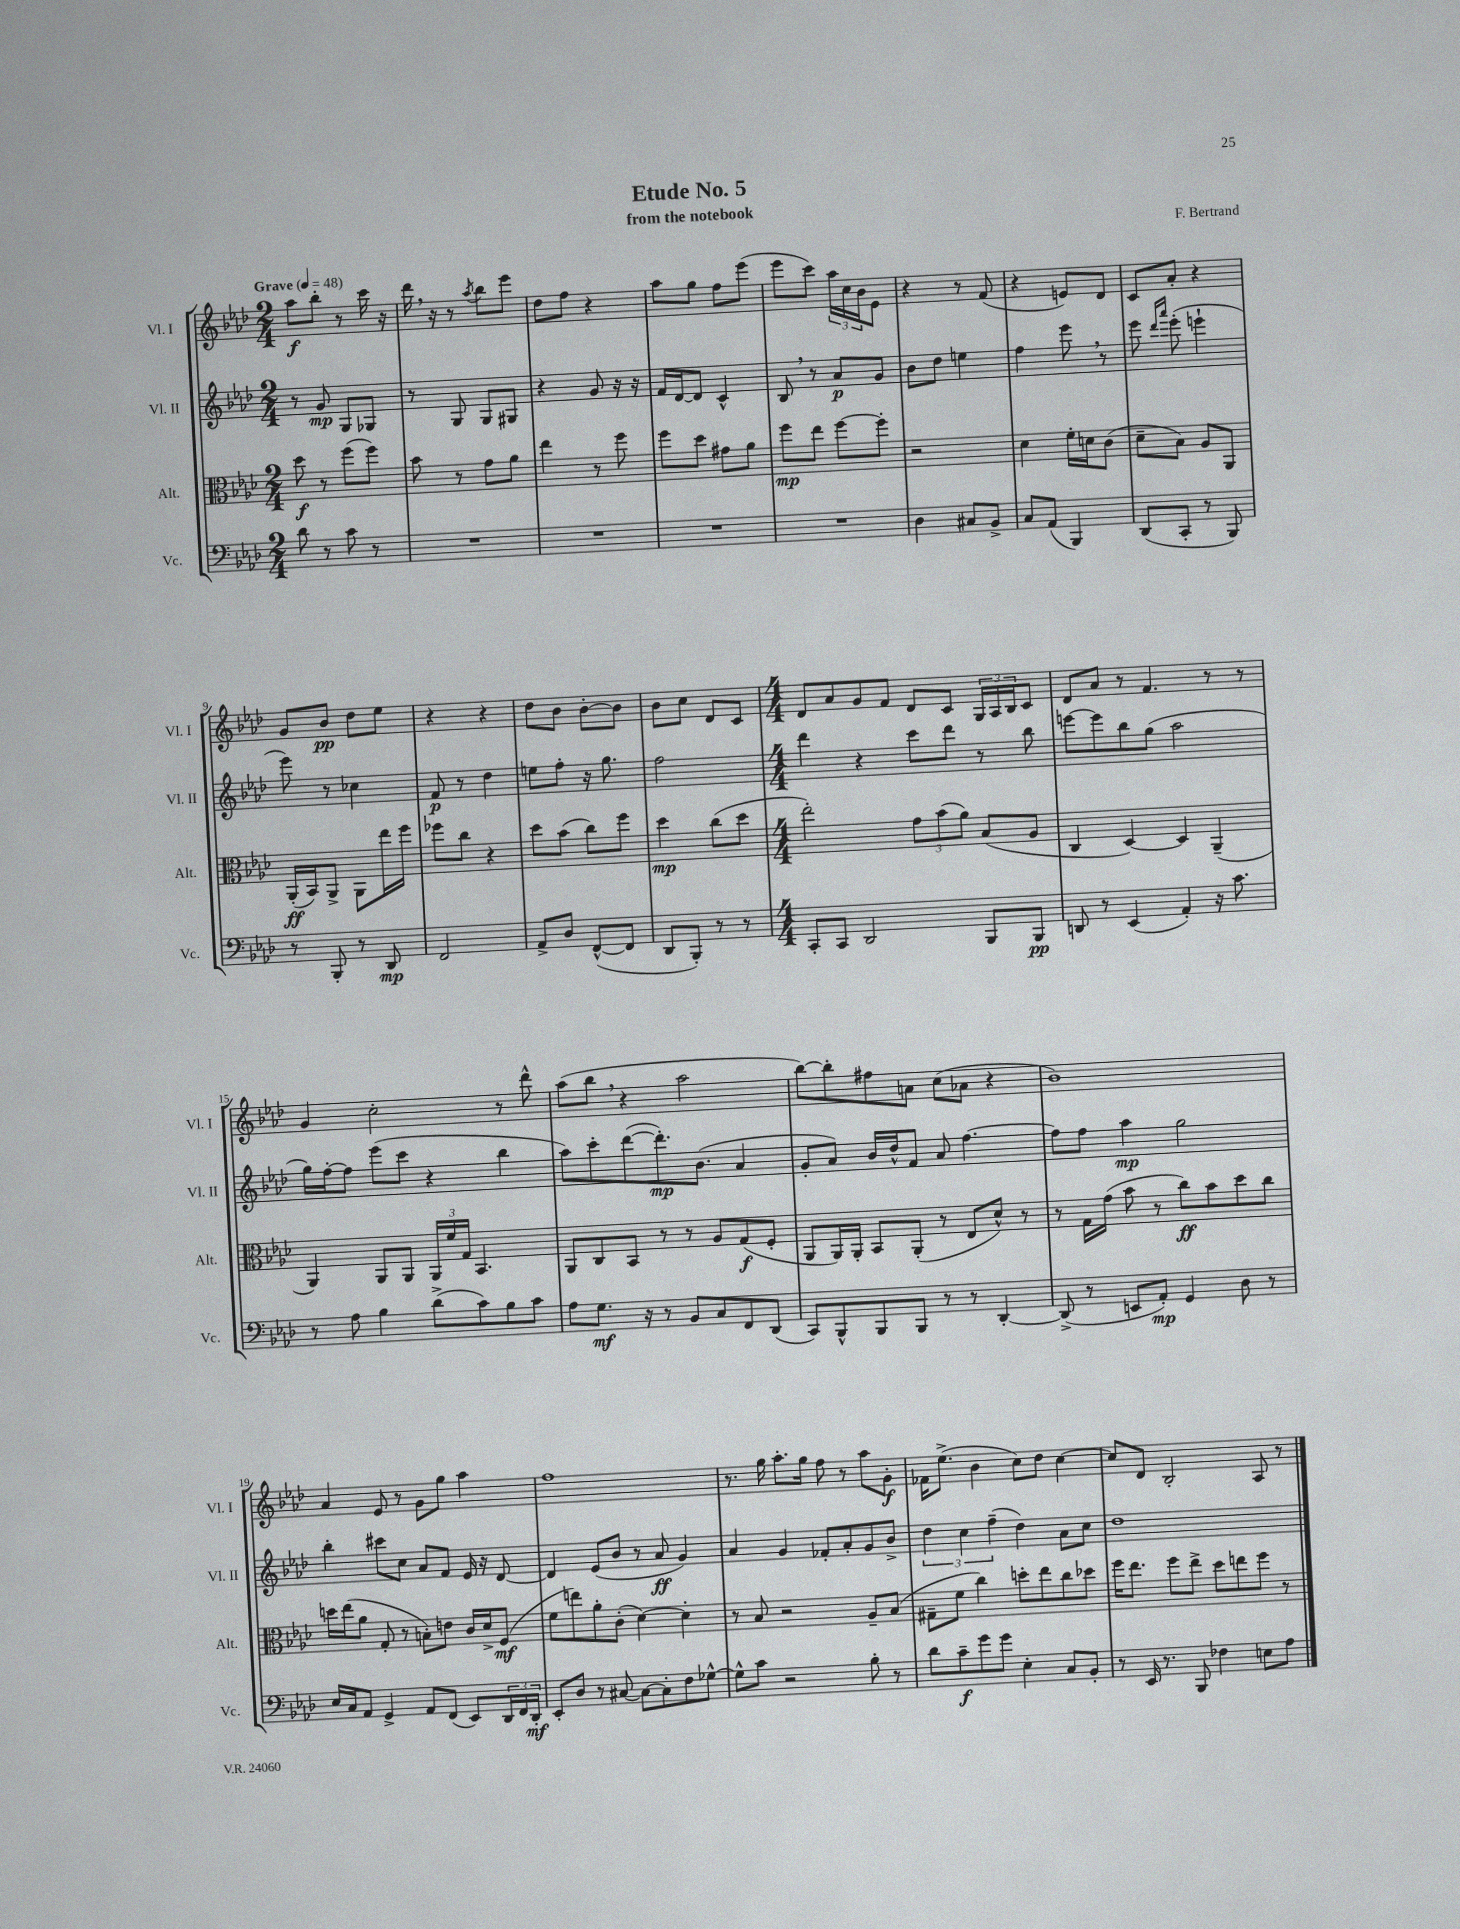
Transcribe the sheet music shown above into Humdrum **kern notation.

**kern	**kern	**kern	**kern
*staff4	*staff3	*staff2	*staff1
*clefF4	*clefC3	*clefG2	*clefG2
*k[b-e-a-d-]	*k[b-e-a-d-]	*k[b-e-a-d-]	*k[b-e-a-d-]
*M2/4	*M2/4	*M2/4	*M2/4
*MM48	*MM48	*MM48	*MM48
8d-\	8dd-\	8r	8aa-\L
8r	8r	8g/	8bb-'\J
8c\	(8ff\L	8G/L	8r
8r	8ff\J)	8G-/J	16ccc\
.	.	.	16r
=	=	=	=
2r	8b-\	8r	16ddd-\
.	.	.	16r
.	8r	8G/	8r
.	.	.	8qaa-/
.	8g\L	8G/L	8bb-\L
.	8a-\J	8G#/J	8eee-\J
=	=	=	=
2r	4ee-\	4r	8dd-\L
.	.	.	8ff\J
.	8r	8g/	4r
.	8ff\	16r	.
.	.	16r	.
=	=	=	=
2r	8ff\L	16f/LL	8aa-\L
.	.	[16d-/J	.
.	8dd-\J	8d-/]J	8gg\J
.	8g#\L	4c^^/	8ff\L
.	8a-\J	.	(8eee-\J
=	=	=	=
2r	8ff\L	8B-/	8eee-\L
.	8ee-\J	8r	8ccc\J)
.	[8ff\L	8a-/L	24aa-\LL
.	.	.	24cc\
.	.	.	24b-\J
.	8ff'\]J	8g/J	8e-\J
=	=	=	=
4D-\	2r	8b-\L	4r
.	.	8dd-\J	.
8C#/L	.	4ee\	8r
8BB-^/J	.	.	(8f/
=	=	=	=
8C/L	4d-\	4ff\	4r
(8AA-/J	.	.	.
4BBB-/)	16f'\LL	8eee-\	8e/L)
.	16d\J	.	.
.	(8c\J	8r	8d-/J
=	=	=	=
(8DD-/L	8d-~\L	8eee-\	8c/L
.	.	16qqddd-/LL	.
.	.	16qqaaa-/JJ	.
8CC'/J	8B-\J)	(8eee-'\	8a-'/J
8r	8A-/L	4eee`\	4r
8BBB-/)	8AA-/J	.	.
=	=	=	=
8r	(16AA-'/LL	8eee-\)	8g/L
.	16BB-/J)	.	.
8BBB-'/	8AA-^/J	8r	8b-/J
8r	8AA-\L	4cc-\	8dd-\L
8DD-/	16ee-\L	.	8ee-\J
.	16ff\JJ	.	.
=	=	=	=
2FF/	8ff-\L	8f/	4r
.	8cc\J	8r	.
.	4r	4dd-\	4r
=	=	=	=
8AA-^/L	8dd-\L	8ee\L	8dd-\L
8D-/J	(8b-\J	8ff'\J	8b-\J
([8FF^^/L	8cc\L)	16r	[8b-'\L
.	.	8.gg\	.
8FF/]J	8ff\J	.	8b-\]J
=	=	=	=
8DD-/L	4dd-\	2ff\	8b-\L
8BBB-'/J)	.	.	8cc\J
8r	(8cc\L	.	8d-/L
8r	8dd-\J	.	8c/J
=	=	=	=
*M4/4	*M4/4	*M4/4	*M4/4
8CC'/L	2ee-'\)	4ddd-\	8d-/L
8CC/J	.	.	8a-/
2DD-/	.	4r	8g/
.	.	.	8f/J
.	12g\L	8ccc\L	8d-/L
.	(12b-\	.	.
.	.	8ddd-\J	8c/J
.	12a-\J)	.	.
8BBB-/L	(8B-/L	8r	24G/LL
.	.	.	24A-/
.	.	.	24B-/J
8BBB-/J	8A-/J	8bb-\	8c/J
=	=	=	=
8DD/	4C/	[8eee\L	8d-/L
8r	.	8eee\]	8a-/J
(4EE-/	[4D-/)	8bb-\	8r
.	.	(8gg\J	4.f/
4AA-'/)	4D-/]	2aa-\	.
16r	(4AA-~/	.	8r
8.c\	.	.	.
.	.	.	8r
=	=	=	=
8r	4AA-/)	16gg\LL)	4g/
.	.	[16ff'\J	.
8A-\	.	8ff\]J	.
4B-\	8AA-/L	(8eee-\L	2cc'\
.	8AA-/J	8ccc\J	.
(8d-^\L	24AA-/LL	4r	.
.	24f/	.	.
.	24G/JJ	.	.
8c\)	4.BB-/	.	.
8B-\	.	4bb-\	8r
8c\J	.	.	8ddd-^^\
=	=	=	=
8A-\L	8AA-/L	8aa-\L)	(8aa-\L
8.G\J	8C/	8ccc'\	8bb-\J
.	8BB-/J	([8ddd-\	4r
16r	.	.	.
8r	8r	8.ddd-'\])	.
8BB-/L	8r	.	2aa-\
.	.	(8.b-\J	.
8C/	8A-/L	.	.
8FF/	(8G/	4a-/	.
(8DD-/J	8F'/J	.	.
=	=	=	=
8CC/L)	8AA-/L	8g'/L	[8bb-\L)
8BBB-^^/	16AA-/L)	8a-/J)	8bb-'\]
.	16AA-'/JJ	.	.
8BBB-/	8BB-/L	16b-/LL	8ff#\
.	.	16dd-^^/J	.
8BBB-/J	(8AA-'/J	8f/J	8a\J
8r	8r	8a-/	(8cc\L
8r	8E-/L	[4.ff\	8a-\J
[4DD-'/	8d-^^/J)	.	4r
.	8r	.	.
=	=	=	=
(8DD-^/]	8r	8ff\]L	1b-)
8r	16G\LL	8ff\J	.
.	(16g\JJ	.	.
8EE/L	8b-\	4aa-\	.
8AA-'/J)	8r	.	.
4GG/	8cc\L)	2gg\	.
.	8b-\	.	.
8D-\	8dd-\	.	.
8r	8cc\J	.	.
=	=	=	=
16E-/LL	16dd\LL	4bb-'\	4a-/
16C/J	(16ee-\J	.	.
8AA-/J	8a-\J	.	.
4GG^/	8G'/	8ccc#\L	8e-/
.	8r	8cc\J	8r
8AA-/L	8B'\L)	8a-/L	8g\L
(8FF/J	8e\J	8f/J	8gg\J
8EE-/L)	16c/LL	16e-/	4aa-\
.	16d-^/J	16r	.
24DD-/L	(8F/J	[8d-/	.
24FF/	.	.	.
24DD-'/JJ	.	.	.
=	=	=	=
8EE-'/L	8f\L	4d-/]	1ff
8D-/J	8ee\)	.	.
8r	8a-'\	(8e-/L	.
[8C#/	(8c'\J	8b-/J	.
8C#\_L	[4d-\)	8r	.
8C#'\]	.	8a-/	.
8F\	4d-'\]	4g/)	.
[8G-^^\J	.	.	.
=	=	=	=
8G-^^\]L	8r	4a-/	8.r
8c\J	8B-/	.	.
.	.	.	16gg\
2r	2r	4g/	8.aa-'\L
.	.	.	16gg\Jk
.	.	8f-'/L	8ff\
.	.	8a-'/	8r
8B-'\	8A-~/L	8g/	8aa-\L
8r	(8B-/J	8b-^/J	8g'\J
=	=	=	=
8d-\L	8G#~\L	6dd-\	16f-\LK
.	.	.	(8.ee-^\J
8c~\	8f\J	.	.
.	.	6cc\	.
8g\	4cc\)	.	4b-\
.	.	(6ff~\	.
8g\J	.	.	.
4E-'\	8dd'\L	4dd-\)	8cc\L)
.	8ee-\	.	8dd-\J
8C/L	8cc\	8a-\L	[4cc\
8BB-'/J	8dd-\J	8cc\J	.
=	=	=	=
8r	16ff\LK	1dd-	8cc/]L
.	8.ee-\J	.	.
16EE-/	.	.	8d-/J
8.r	.	.	.
.	8ff\L	.	2B-'/
8BBB-/	8ee-^\J	.	.
4F-\	8dd-\L	.	.
.	8ee\	.	.
8E\L	8ff\J	.	8A-/
8A-\J	8r	.	8r
==	==	==	==
*-	*-	*-	*-
